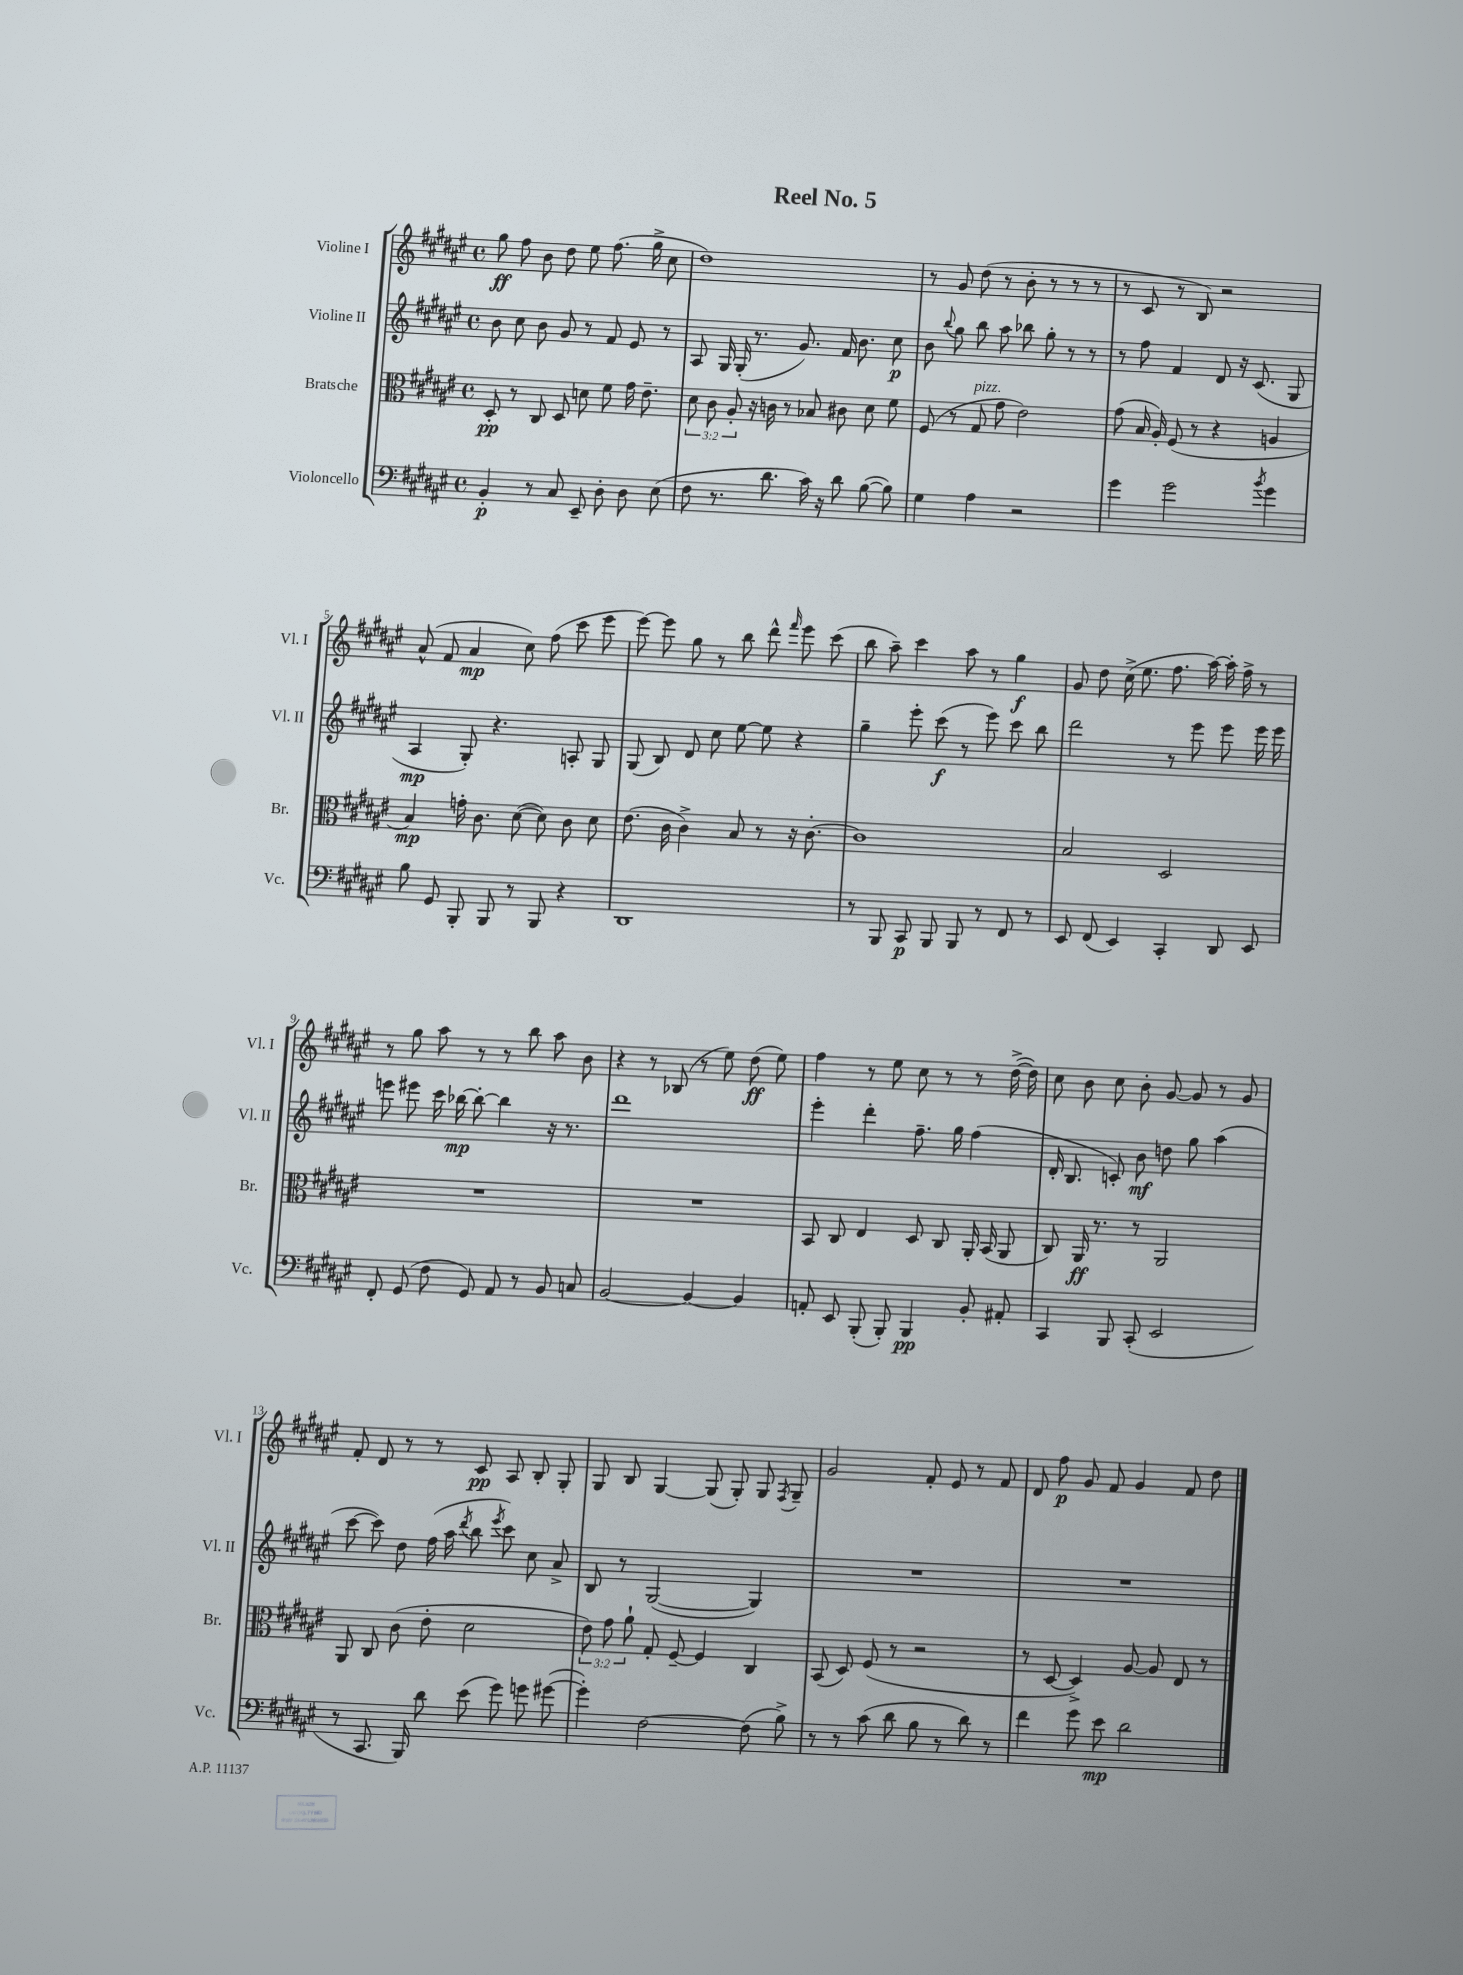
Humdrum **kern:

**kern	**kern	**kern	**kern
*staff4	*staff3	*staff2	*staff1
*clefF4	*clefC3	*clefG2	*clefG2
*k[f#c#g#d#a#e#]	*k[f#c#g#d#a#e#]	*k[f#c#g#d#a#e#]	*k[f#c#g#d#a#e#]
*M4/4	*M4/4	*M4/4	*M4/4
*met(c)	*met(c)	*met(c)	*met(c)
4BB'	8D#'	8b	8gg#
.	8r	8cc#	8ff#
8r	8C#	8b	8b
8C#	8D#	8g#	8dd#
8EE#~	8d	8r	8ee#
8D#'	8f#	8f#	(8.ff#
8D#	16g#	8e#	.
.	8.e#~	.	16gg#^
(8E#	.	8r	8cc#
=	=	=	=
8F#	12d#	8A#	1dd#)
.	12c#	.	.
8.r	.	16G#	.
.	12A#'	.	.
.	.	(16G#'	.
.	16r	8.r	.
8.d#	16c	.	.
.	8r	.	.
.	.	8.g#)	.
16c#)	8B-	.	.
16r	.	.	.
8d#	8c#	16f#	.
.	.	8.b	.
([8B	8d#	.	.
8B])	8f#	8cc#	.
=	=	=	=
4G#	(8F#	8b	8r
.	.	8qqbb	.
.	8r	8gg#	8g#
4A#	8G#	8bb	(8dd#
.	8g#	8aa#	8r
2r	2e#)	8bb-	8b'
.	.	8gg#'	8r
.	.	8r	8r
.	.	8r	8r
=	=	=	=
4g#	(8g#	8r	8r
.	16B	8ff#	8c#
.	16A#')	.	.
2g#	(8F#	4f#	8r
.	8r	.	8B)
.	4r	8d#	2r
.	.	16r	.
.	.	(8.c#	.
8qb	.	.	.
4g#	4A	.	.
.	.	8G#	.
=	=	=	=
8B	4B)	4A#	(8a#^^
8GG#	.	.	8f#
8BBB'	16g'	8G#')	4a#
.	8.c#	.	.
8BBB	.	4.r	.
8r	([8d#	.	8cc#)
8BBB	8d#])	.	(8ff#
4r	8c#	8A'	8ccc#
.	8d#	8G#	8eee#
=	=	=	=
1DD#	(8.e#	(8G#	[8eee#)
.	.	8B)	8eee#]
.	16c#	.	.
.	4c#^)	8d#	8gg#
.	.	8cc#	8r
.	8B	[8ee#	8bb
.	8r	8ee#]	8ddd#^^
.	.	.	16qqfff#
.	16r	4r	8eee#
.	[8.c#'	.	.
.	.	.	(8ccc#
=	=	=	=
8r	1c#]	4gg#~	8bb
8BBB	.	.	8aa#~)
8CC#	.	8eee#'	4ccc#
8BBB	.	(8ccc#	.
8BBB	.	8r	8aa#
8r	.	8eee#)	8r
8FF#	.	8ccc#	4gg#
8r	.	8bb	.
=	=	=	=
8EE#	2B	2ddd#	8g#
(8FF#	.	.	8dd#
4EE#)	.	.	(16cc#^
.	.	.	8.ee#
4CC#'	2D#	8r	8.ff#
.	.	8eee#	.
.	.	.	[16aa#)
8DD#	.	8eee#	16aa#']
.	.	.	16ff#^
8EE#	.	16eee#	8r
.	.	16eee#	.
=	=	=	=
8FF#'	1r	8eee	8r
(8GG#	.	8eee#	8gg#
8F#	.	16ccc#	8aa#
.	.	[16bb-	.
8GG#)	.	8bb-'_	8r
8AA#	.	4bb-]	8r
8r	.	.	8bb
8BB	.	16r	8aa#
.	.	8.r	.
8C	.	.	8b
=	=	=	=
[2BB	1r	1ddd#	4r
.	.	.	8r
.	.	.	(8B-
4BB_	.	.	8r
.	.	.	8ee#)
4BB]	.	.	(8dd#
.	.	.	8ee#)
=	=	=	=
8AA'	8BB	4eee#'	4ff#
8EE#	8C#	.	.
(8BBB'	4E#	4ddd#'	8r
8BBB')	.	.	8ee#
4BBB	8D#	8.ff#~	8cc#
.	8C#	.	8r
.	.	16gg#	.
8BB'	16AA#'	(4ff#	8r
.	(16BB	.	.
8AA#'	8AA#	.	([16dd#^
.	.	.	16dd#])
=	=	=	=
4CC#	8C#)	16d#'	8cc#
.	.	8.B	.
.	16AA#	.	8b
.	8.r	.	.
8BBB	.	8c')	8cc#
(8CC#'	8r	8b	8b'
2EE#	2AA#	8dd	[8g#
.	.	8gg#	8g#]
.	.	(4aa#	8r
.	.	.	8g#
=	=	=	=
8r	8AA#	[8ccc#	8f#'
8.CC#	8C#	8ccc#])	8d#
.	(8c#	8dd#	8r
16BBB)	.	.	.
8d#	8e#'	(16ff#	8r
.	.	16aa#	.
.	.	8qddd#	.
(8e#	2d#	8bb	8c#
.	.	8qeee#	.
8g#)	.	8ccc#)	8A#
8g	.	8cc#	8B'
([8g#	.	8a#^	8G#'
=	=	=	=
4g#'])	12e#)	8B	8G#
.	12g#	.	.
.	.	8r	8B
.	12a#`	.	.
[2F#	8G#'	([2G#	[4G#
.	[8F#~	.	.
.	4F#]	.	(8G#]
.	.	.	8G#')
(8F#]	4C#	4G#])	8G#
.	.	.	8qF#
8B^)	.	.	8G#~
=	=	=	=
8r	(8BB	1r	2g#
8r	8D#)	.	.
(8c#	(8F#	.	.
8d#	8r	.	.
8B	2r	.	8f#'
8r	.	.	8e#
8d#)	.	.	8r
8r	.	.	8f#
=	=	=	=
4f#	8r	1r	8d#
.	[8D#	.	8ff#
8g#	4D#^])	.	8g#
8e#	.	.	8f#
2d#	[8A#	.	4g#
.	8A#]	.	.
.	8E#	.	8f#
.	8r	.	8dd#
==	==	==	==
*-	*-	*-	*-
